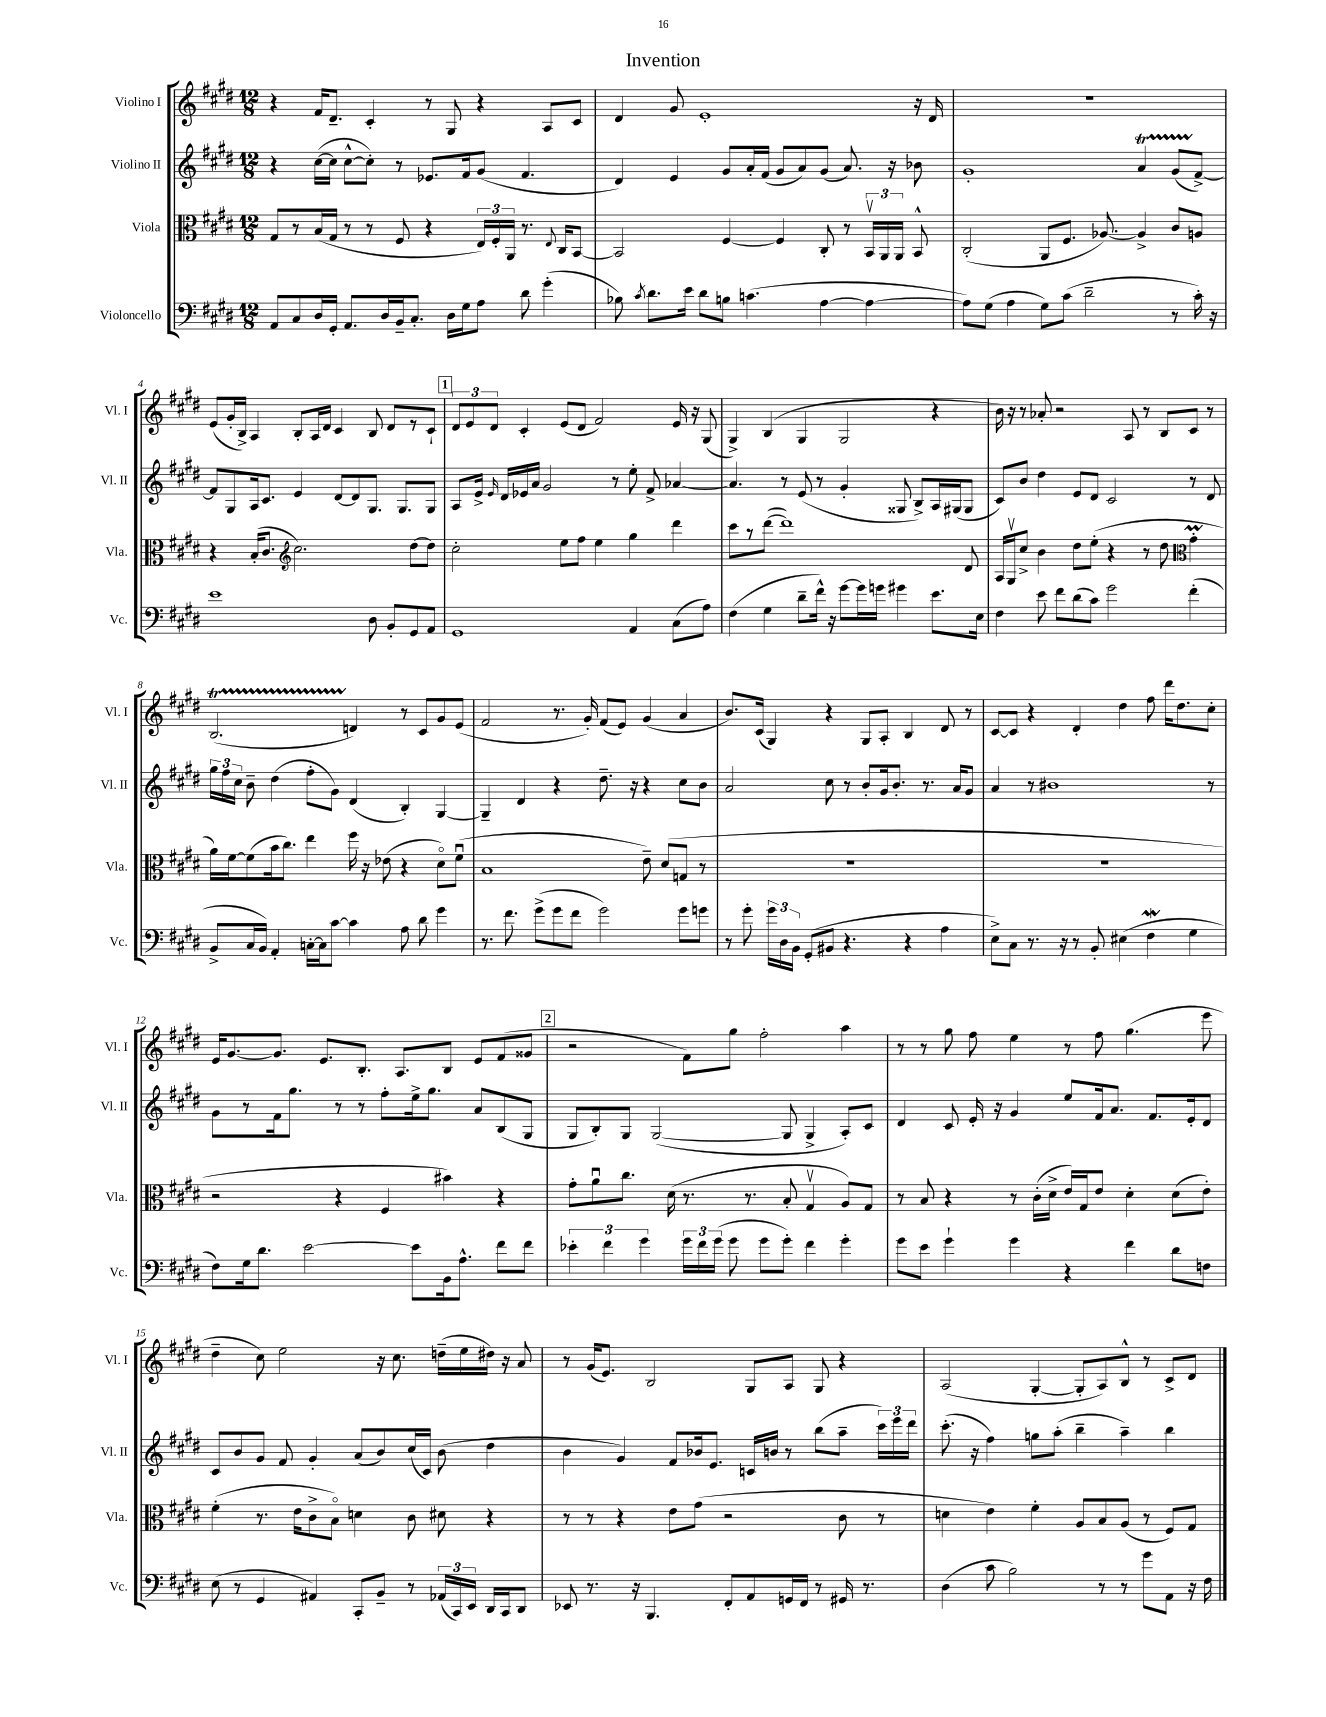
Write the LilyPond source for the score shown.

\header { title = "Invention" }
<<
\new StaffGroup <<
\new Staff = "s0" \with { instrumentName = "Violino I" shortInstrumentName = "Vl. I" } {
    \clef treble \key e \major \numericTimeSignature \time 12/8
    \autoBeamOff r4 fis'16[ dis'8.]-- cis'4-. r8 gis8 r4 a8[ cis'8] |
    dis'4 gis'8 e'1-. r16 dis'16 |
    R1. |
    e'8[( gis'16-. b16]->) a4 b8[-. a16 dis'16] cis'4 b8 dis'8[ r8 cis'8]-! |
    \mark \markup { \box "1" } \tuplet 3/2 { dis'8[ e'8 dis'8] } cis'4-. e'8[( dis'8] fis'2) e'16 r16 gis8( |
    gis4->) b4( gis4 gis2 r4 |
    b'16) r16 r8 aes'8-. r2 a8 r8 b8[ cis'8] r8 |
    b2.\startTrillSpan( d'4\stopTrillSpan) r8 cis'8[ gis'8 e'8]( |
    fis'2 r8. gis'16-.) fis'8[( e'8]) gis'4( a'4 |
    b'8.[) cis'16]( gis4) r4 gis8[ a8]-. b4 dis'8 r8 |
    cis'8[~ cis'8] r4 dis'4-. dis''4 fis''8 dis'''16[ dis''8. cis''8]-. |
    e'16[ gis'8.~ gis'8.] e'8.[ b8.]-. a8.[ b8] e'8[ fis'8( gisis'8] |
    \mark \markup { \box "2" } r2 fis'8[) gis''8] fis''2-. a''4 |
    r8 r8 gis''8 fis''8 e''4 r8 fis''8 gis''4.( e'''8 |
    dis''4-- cis''8) e''2 r16 cis''8. d''16[--( e''16 dis''16]) r16 a'8 |
    r8 gis'16[( e'8.]) b2 gis8[ a8] gis8 r4 |
    a2( gis4~-. gis8[-. a8) b8]-^ r8 cis'8[-> dis'8] \bar "|." |
}
\new Staff = "s1" \with { instrumentName = "Violino II" shortInstrumentName = "Vl. II" } {
    \clef treble \key e \major \numericTimeSignature \time 12/8
    \autoBeamOff r4 cis''16[~( cis''16] cis''8[~-^ cis''8]-.) r8 ees'8.[ fis'16 gis'8]( fis'4. |
    dis'4) e'4 gis'8[ a'16-. fis'16]( gis'8[ a'8) gis'8]( a'8.) r16 bes'8 |
    gis'1-. a'4\startTrillSpan gis'8[( fis'8]~->\stopTrillSpan) |
    fis'8[ gis8 a16 cis'8.] e'4 dis'8[~ dis'8 gis8.] gis8.[ gis8] |
    \mark \markup { \box "1" } a8[ e'16]-> \grace { e'16 } dis'16[ ees'16 a'16] gis'2 r8 e''8-. fis'8-> aes'4~ |
    aes'4. r8 e'8( r8 gis'4-. gisis8 b8[->) a16 gis16( gis8] |
    cis'8[) b'8] dis''4 e'8[ dis'8] cis'2 r8 dis'8 |
    \tuplet 3/2 { gis''16[ fis''16 cis''16] } b'8-- dis''4( fis''8[-. gis'8]) dis'4( b4-.) gis4~ |
    gis4-- dis'4 r4 dis''8.-- r16 r4 cis''8[ b'8] |
    a'2 cis''8 r8 b'8[-. gis'16 b'8.]-. r8. a'16[ gis'8] |
    a'4 r8 bis'1 r8 |
    gis'8[ r8 fis'16 gis''8.] r8 r8 fis''8[-. e''16-> gis''8.] a'8[ b8( gis8] |
    \mark \markup { \box "2" } gis8[ b8-.) gis8] gis2~( gis8 gis4-> a8[-.) cis'8] |
    dis'4 cis'8 e'16-. r16 gis'4 e''8[ fis'16 a'8.] fis'8.[ e'16-. dis'8] |
    cis'8[ b'8 gis'8] fis'8 gis'4-. a'8[( b'8) cis''16( cis'16]) b'8( dis''4 |
    b'4 gis'4) fis'8[ bes'16 e'8.] c'16[ b'16] r8 b''8[( a''8]-- \tuplet 3/2 { cis'''16[) e'''16 dis'''16] } |
    cis'''8.-.( r16 fis''4) g''8[ a''8]-.( b''4-- a''4--) b''4 \bar "|." |
}
\new Staff = "s2" \with { instrumentName = "Viola" shortInstrumentName = "Vla." } {
    \clef alto \key e \major \numericTimeSignature \time 12/8
    \autoBeamOff gis8[ r8 b16( gis16] r8 r8 fis8 r4 \tuplet 3/2 { e16[) fis16-. a,16] } r8. \appoggiatura { e8 } cis16[ b,8]~ |
    b,2 fis4~ fis4 cis8-. r8 \tuplet 3/2 { b,16[\upbow a,16 a,16] } b,8-^ |
    cis2-.( a,8[ fis8.] aes8.~) aes4-> cis'8[ a8] |
    r4 b16[-.( cis'8.] \clef treble cis''2.) dis''8[~ dis''8] |
    \mark \markup { \box "1" } cis''2-. e''8[ fis''8] e''4 gis''4 dis'''4 |
    cis'''8[ r8 dis'''8]~( dis'''1) dis'8 |
    a16[ gis16\upbow cis''8]-> b'4 dis''8[ e''8]-.( r4 r8 dis''8 \clef alto gis'4-.\prall |
    a'16[) fis'16~ fis'8( b'16 cis''8.]) e''4 fis''16 r16 ees'8( r4 dis'8[\flageolet) fis'8]\downbow( |
    b1 e'8--) dis'8[( g8] r8 |
    R1. |
    R1. |
    r2 r4 fis4 bis'4) r4 |
    \mark \markup { \box "2" } gis'8[-. a'8\downbow cis''8.] dis'16( r8. r8. b8-. gis4\upbow a8[) gis8] |
    r8 b8 r4 r8 cis'16[-.( dis'16]-> e'16[) gis16 e'8] dis'4-. dis'8[( e'8]-.) |
    fis'4-.( r8. e'16[ cis'8-> b8]\flageolet) d'4 cis'8 dis'8 r4 |
    r8 r8 r4 e'8[ gis'8]( r2 cis'8 r8 |
    d'4 e'4) fis'4-. a8[ b8 a8]( r8 fis8[) gis8] \bar "|." |
}
\new Staff = "s3" \with { instrumentName = "Violoncello" shortInstrumentName = "Vc." } {
    \clef bass \key e \major \numericTimeSignature \time 12/8
    \autoBeamOff a,8[ cis8 dis16 gis,16]-. a,8.[ dis16 b,16-- cis8.]-. dis16[ gis16 a8] dis'8 gis'4-.( |
    bes8) \acciaccatura { cis'8 } dis'8.[ e'16] dis'8[ b8] c'4.( a4~ a4~ |
    a8[) gis8]( a4 gis8[) cis'8]( dis'2-- r8 cis'16-.) r16 |
    e'1 dis8 b,8[-. gis,8 a,8] |
    \mark \markup { \box "1" } gis,1 a,4 cis8[( a8]) |
    fis4( gis4 dis'8[-- fis'16]-^) r16 gis'8[~ gis'16 g'16] gis'4 e'8.[ e16] |
    fis4 e'8 fis'8[ dis'8( cis'8]) gis'2 fis'4-.( |
    b,8[-> cis16 b,16]) a,4-. c16[~-. c16 cis'8]~ cis'4 a8 dis'8 gis'4 |
    r8. fis'8. gis'8[->( gis'8 fis'8] gis'2) gis'8[ g'8] |
    r8 gis'8-. \tuplet 3/2 { gis'16[ dis16 b,16] } gis,8[-.( bis,8] r4. r4 a4 |
    e8[->) cis8] r8. r16 r8 b,8-. eis4( fis4\mordent gis4 |
    fis8[) gis16 dis'8.] e'2~ e'8[ b,16 a8.]-^ fis'8[ fis'8] |
    \mark \markup { \box "2" } \tuplet 3/2 { ees'4-. fis'4 gis'4 } \tuplet 3/2 { gis'16[ fis'16 gis'16]( } gis'8 gis'8[ gis'8]-.) fis'4 gis'4-. |
    gis'8[ e'8] gis'4-! gis'4 r4 fis'4 dis'8[ f8] |
    e8( r8 gis,4 ais,4) cis,8[-. b,8]-- r8 \tuplet 3/2 { aes,16[( cis,16) e,16] } dis,16[ cis,16 dis,8] |
    ees,8 r8. r16 b,,4. fis,8[-. a,8 g,16 fis,16] r8 gis,16 r8. |
    dis4( cis'8 b2) r8 r8 gis'8[ a,8] r16 fis16 \bar "|." |
}
>>
>>
